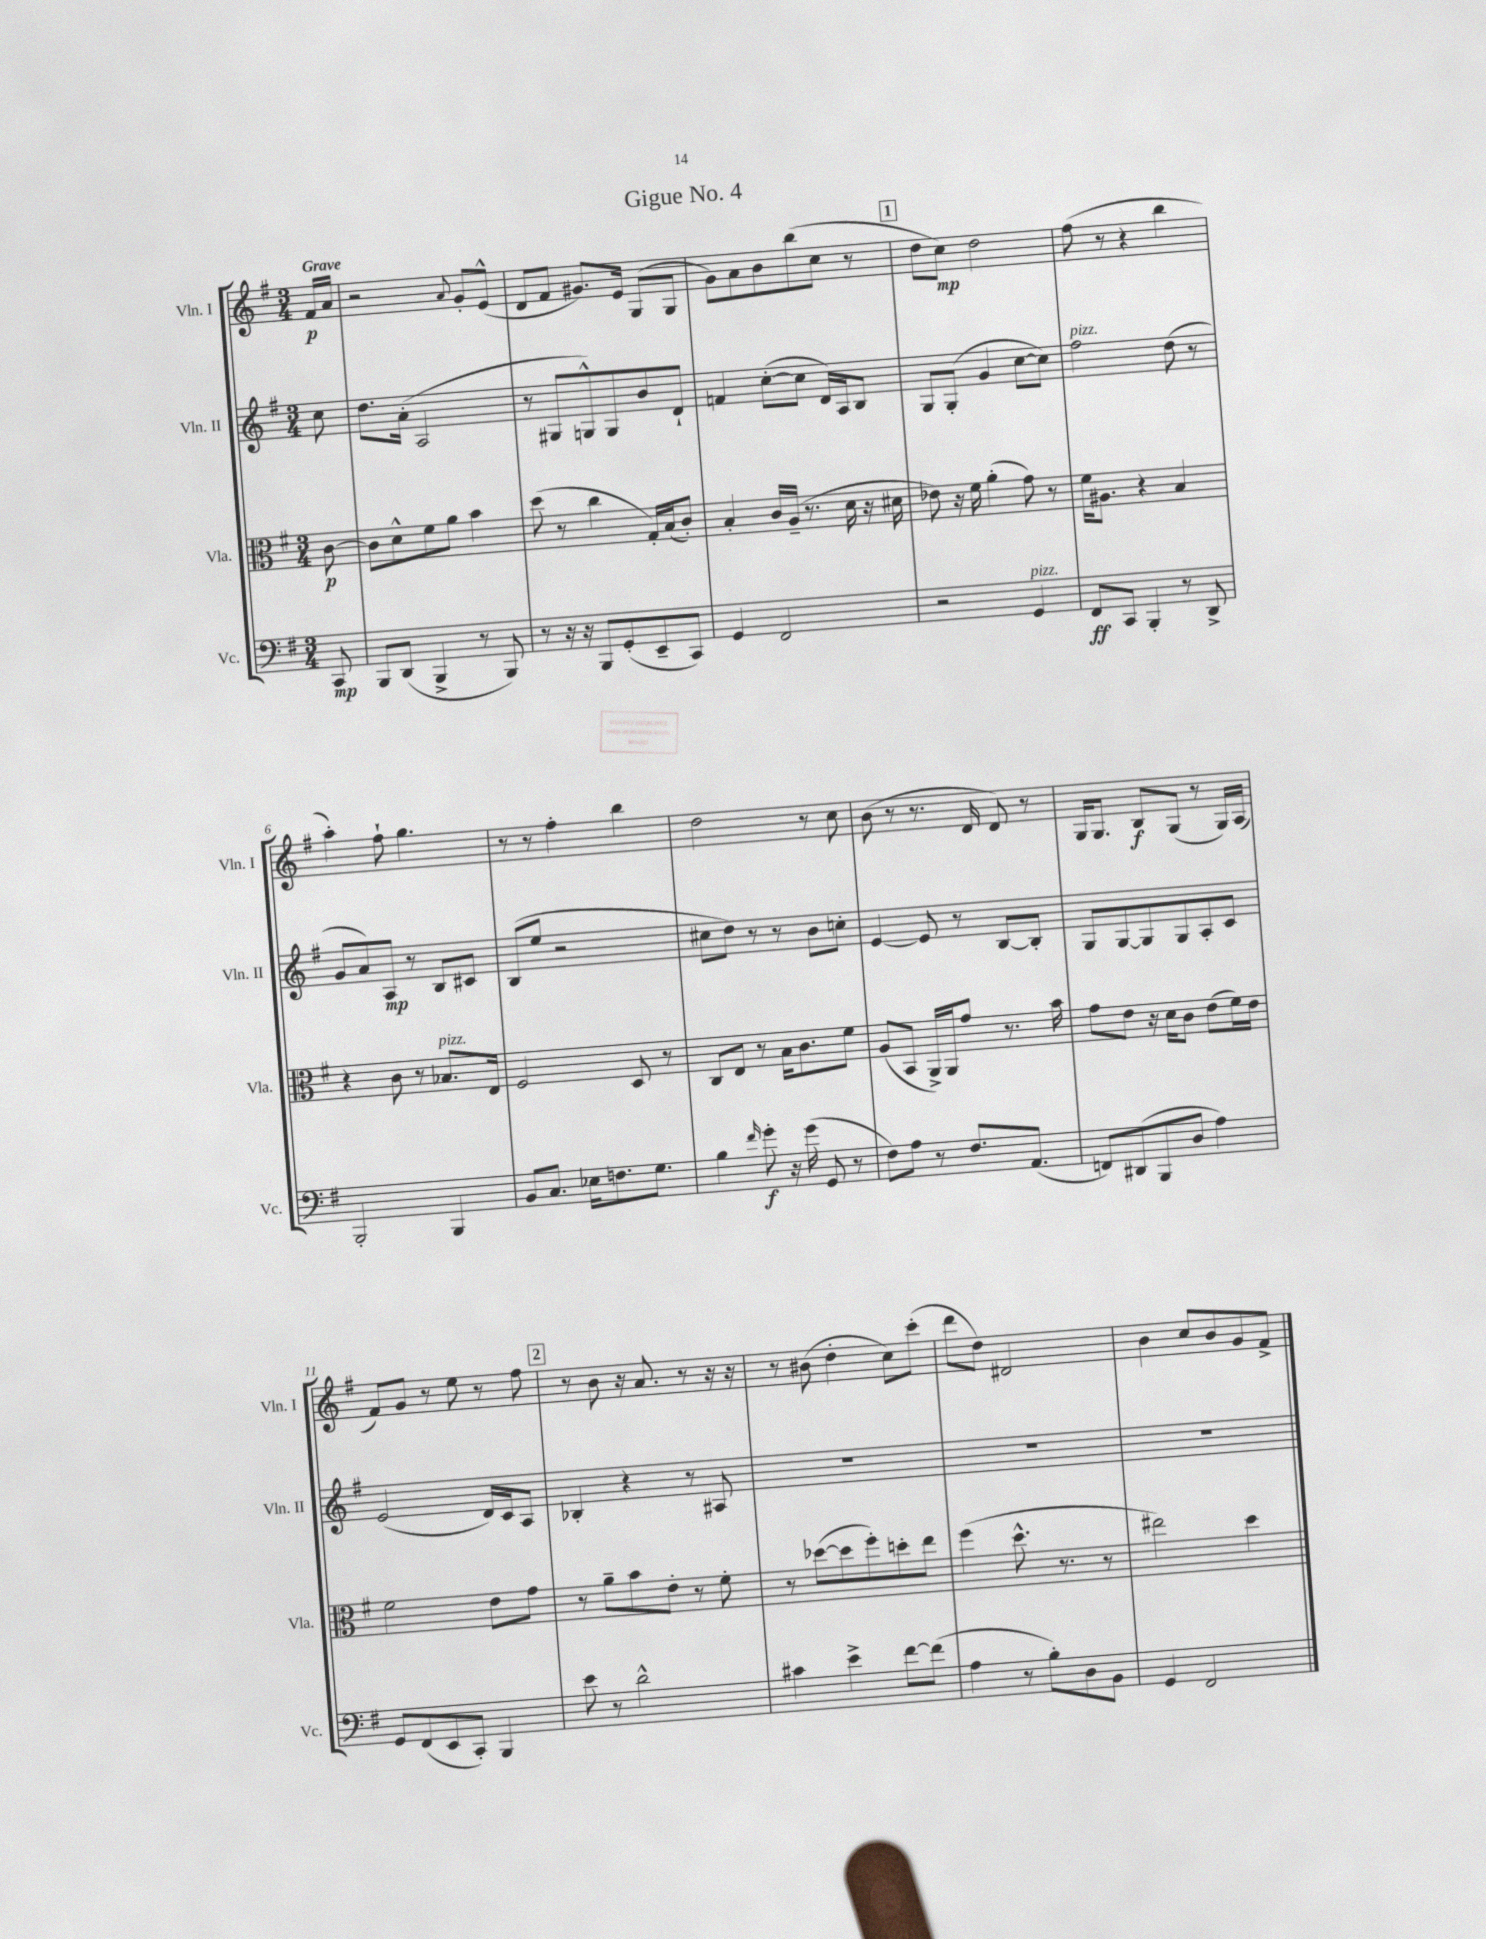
\header { title = "Gigue No. 4" }
<<
\new StaffGroup <<
\new Staff = "s0" \with { instrumentName = "Vln. I" shortInstrumentName = "Vln. I" } {
    \clef treble \key g \major \numericTimeSignature \time 3/4 \partial 8 \tempo "Grave"
    fis'16\p a'16 |
    r2 \appoggiatura { a'8 } g'8-. e'8-^( |
    d'8 fis'8 gis'8.) e'16 g8( g8 |
    g'8) a'8 b'8 b''8( c''8 r8 |
    \mark \markup { \box "1" } d''8 c''8\mp) d''2 |
    fis''8( r8 r4 b''4 |
    a''4-.) fis''8-! g''4. |
    r8 r8 fis''4-. b''4 |
    d''2 r8 c''8 |
    b'8( r8 r8. d'16 d'8) r8 |
    g16 g8. b8\f g8( r8 g16) a16( |
    fis'8) g'8 r8 e''8 r8 fis''8 |
    \mark \markup { \box "2" } r8 b'8 r16 a'8. r8 r16 r16 |
    r8 bis'8( d''4-. c''8) c'''8-.( |
    d'''8 d''8) dis'2 |
    b'4 c''8 b'8 g'8 fis'8-> \bar "|." |
}
\new Staff = "s1" \with { instrumentName = "Vln. II" shortInstrumentName = "Vln. II" } {
    \clef treble \key g \major \numericTimeSignature \time 3/4 \partial 8
    c''8 |
    d''8. a'16-.( a2 |
    r8 gis8 g8-^) g8 b'8 d'8-! |
    f'4 c''8~-.( c''8 d'16) a16 b8 |
    \mark \markup { \box "1" } g8 g8-.( g'4 c''8~ c''8) |
    fis''2^\markup { \italic "pizz." } d''8( r8 |
    g'8 a'8) a8\mp r8 b8 cis'8 |
    b8( e''8 r2 |
    cis''8 d''8) r8 r8 b'8 c''8-. |
    e'4~ e'8 r8 b8~ b8-. |
    g8 g8~ g8 g8 a8-. c'8 |
    e'2( d'16) c'16 a8 |
    \mark \markup { \box "2" } bes4-. r4 r8 ais8 |
    R2. |
    R2. |
    R2. \bar "|." |
}
\new Staff = "s2" \with { instrumentName = "Vla." shortInstrumentName = "Vla." } {
    \clef alto \key g \major \numericTimeSignature \time 3/4 \partial 8
    c'8~\p |
    c'8 d'8-^ fis'8 a'8 b'4 |
    d''8( r8 c''4 g16-.) b16( c'8-.) |
    b4-. c'16 a16--( r8. d'16 r16 dis'16 |
    \mark \markup { \box "1" } ees'8) r16 fis'16 a'4-.( g'8) r8 |
    fis'16 ais8. r4 b4 |
    r4 c'8 r8 bes8.^\markup { \italic "pizz." } e16 |
    fis2 d8 r8 |
    c8 e8 r8 b16 c'8. fis'8 |
    a8( b,8 a,16->) a,16 g'8 r8. b'16 |
    g'8 e'8 r16 d'16 c'8 e'8( fis'16) e'16 |
    fis'2 e'8 g'8 |
    \mark \markup { \box "2" } r8 a'8-- b'8 e'8-. r8 fis'8-. |
    r8 des''8~( des''8 fis''8-.) d''8-. e''8 |
    fis''4( d''8.-^ r8. r8 |
    eis''2) d''4 \bar "|." |
}
\new Staff = "s3" \with { instrumentName = "Vc." shortInstrumentName = "Vc." } {
    \clef bass \key g \major \numericTimeSignature \time 3/4 \partial 8
    c,8\mp |
    b,,8 d,8( b,,4-> r8 b,,8) |
    r8 r16 r16 b,,8 g,8-.( e,8-- c,8) |
    g,4 fis,2 |
    \mark \markup { \box "1" } r2 g,4^\markup { \italic "pizz." } |
    fis,8\ff c,8 b,,4-. r8 d,8-> |
    b,,2-. b,,4 |
    b,8 c8. ees16 f8. g8. |
    b4 \grace { fis'16 } g'8-.\f r16 g'16( g,8 r8 |
    fis8) a8 r8 fis8. a,8.( |
    f,8) dis,8( b,,8 d8 a4) |
    g,8 fis,8( e,8 c,8-.) b,,4 |
    \mark \markup { \box "2" } e'8 r8 d'2-^ |
    cis'4 e'4-> fis'8~ fis'8( |
    a4 r8 b8-.) d8 b,8 |
    g,4 fis,2 \bar "|." |
}
>>
>>
